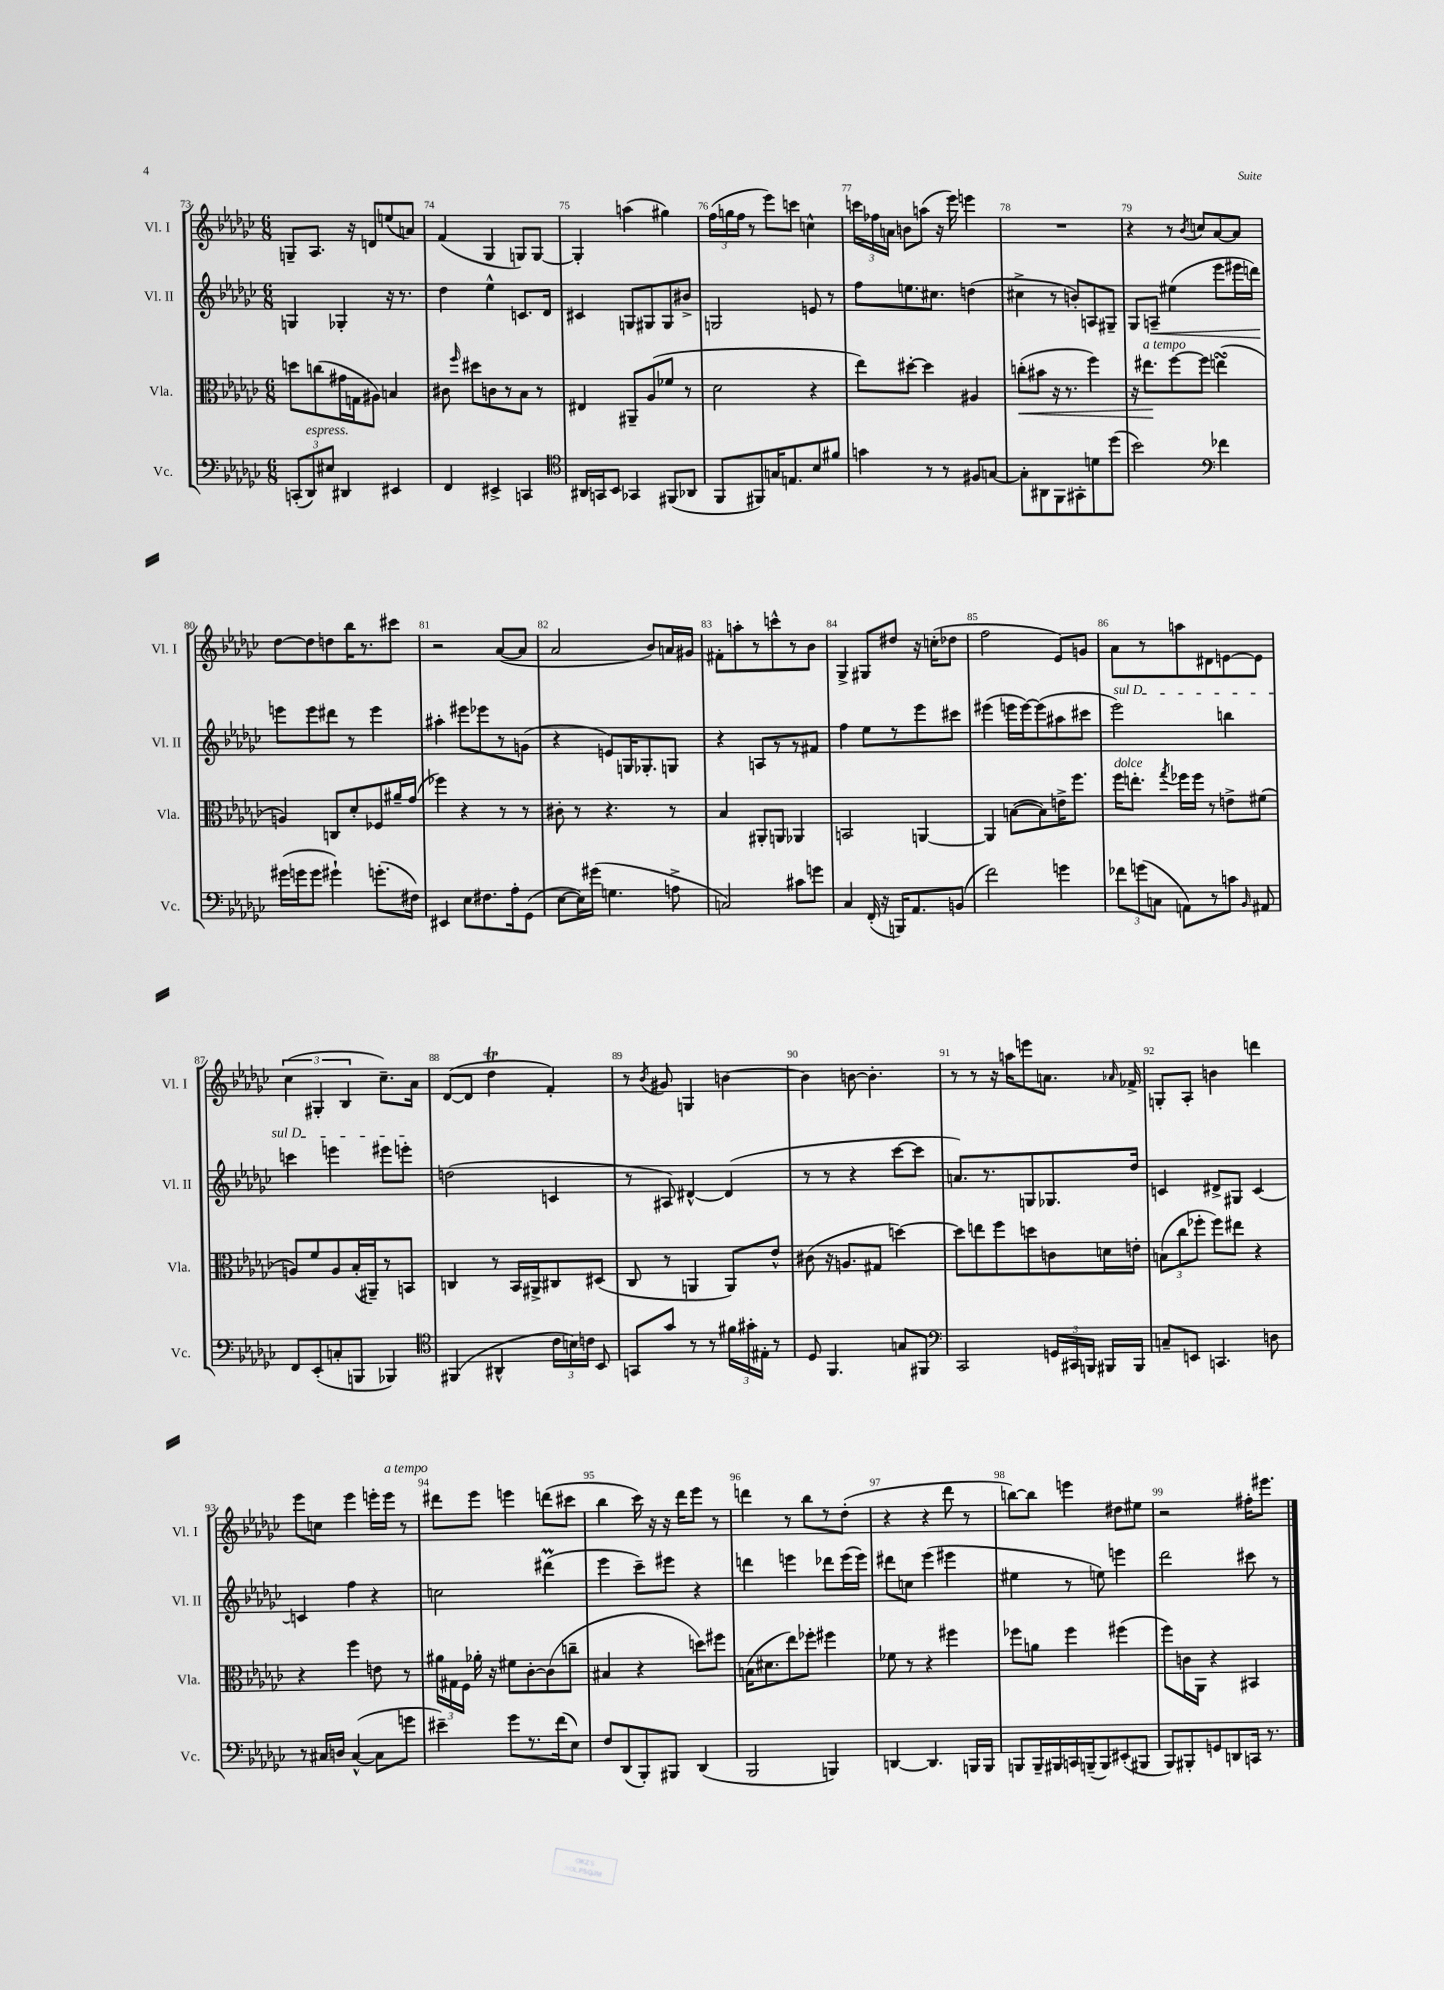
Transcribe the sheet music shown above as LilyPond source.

<<
\new StaffGroup <<
\new Staff = "s0" \with { instrumentName = "Vl. I" shortInstrumentName = "Vl. I" } {
    \clef treble \key ges \major \numericTimeSignature \time 6/8
    \autoBeamOff g8[-- aes8.] r16 d'8[ e''8( a'8]) |
    f'4( ges4 g8[) g8]~ |
    g4-. a''4( gis''4) |
    \tuplet 3/2 { f''16[( g''16 f''16] } r8 ees'''8[) c'''8] c''4-^ |
    \tuplet 3/2 { c'''16[ fes''16 a'16] } b'8[ a''8]( r16 ees'''16) e'''4 |
    R2. |
    r4 r8 \acciaccatura { bes'8 } c''8[ aes'8~ aes'8] |
    des''8[~ des''8 d''8 bes''16 r8. cis'''8] |
    r2 aes'8[~( aes'8] |
    aes'2 bes'8[) a'16 gis'16] |
    fis'8[-. a''8-. r8 c'''8-^ r8 bes'8] |
    ges4-> gis8[ dis''8] r16 c''16[-.( des''8] |
    f''2 ees'8[) g'8] |
    aes'8[ r8 a''8 dis'8 e'8~ e'8] |
    \tuplet 3/2 { ces''4( gis4-. bes4 } ces''8.[--) aes'16] |
    des'8[~( des'8] des''4\trill f'4-.) |
    r8 \acciaccatura { bes'8 } gis'8 g4 b'4~ |
    b'4 b'8~ b'4.-. |
    r8 r8 r16 a''16[ e'''8 a'8.] \grace { aes'16 } fes'16-> |
    g8[-. aes8]-. b'4 d'''4 |
    ees'''8[ c''8] ees'''4 e'''16[-. e'''16]^\markup { \italic "a tempo" } r8 |
    dis'''8[ ees'''8] e'''4 d'''8[( cis'''8] |
    bes''4 ces'''16) r16 r16 des'''16[ ees'''8] r8 |
    d'''4 r8 bes''8[ r8 des''8]-.( |
    r4 r4 des'''8 r8 |
    b''8[~) b''8] e'''4 dis''8[ eis''8] |
    r2 fis''16[-. eis'''8.] \bar "|." |
}
\new Staff = "s1" \with { instrumentName = "Vl. II" shortInstrumentName = "Vl. II" } {
    \clef treble \key ges \major \numericTimeSignature \time 6/8
    \autoBeamOff g4 ges4-. r16 r8. |
    des''4 ees''4-^ c'8.[ des'16] |
    cis'4 g8[ gis8 gis8 bis'8]-> |
    g2 e'8 r8 |
    f''8[ e''8. cis''8.] d''4( |
    cis''4-> r8 b'8[-.) a8 gis8]-- |
    ges8[ a8]--\< eis''4( ees'''8[ eis'''16 d'''16]\!) |
    e'''8[ e'''8 dis'''8] r8 e'''4 |
    ais''4-. eis'''8[ ees'''8 r8 g'8]( |
    r4 e'8[) g16 ges8.-. g8] |
    r4 a8[ r8 r8 fis'8] |
    f''4 ees''8[ r8 ees'''8 cis'''8] |
    eis'''4( e'''16[ e'''16~) e'''8( ais''8 cis'''8] |
    \once \override TextSpanner.bound-details.left.text = \markup { \italic "sul D" } ees'''2\startTextSpan) b''4 |
    c'''4 e'''4 eis'''8[ e'''8]-.\stopTextSpan |
    d''2( c'4 |
    r8 ais8) dis'4~-^ dis'4( |
    r8 r8 r4 ces'''8[~ ces'''8] |
    a'8.[) r8. g8 ges8. des''16] |
    c'4 dis'8[-> gis8] c'4~ |
    c'4 f''4 r4 |
    c''2 dis'''4\prall( |
    ees'''4 ces'''8[--) eis'''8] r4 |
    d'''4 e'''4 des'''8[ e'''16( e'''16]) |
    dis'''8[ c''8] ees'''4( eis'''4 |
    eis''4 r8 e''8) e'''4 |
    des'''2 cis'''8 r8 \bar "|." |
}
\new Staff = "s2" \with { instrumentName = "Vla." shortInstrumentName = "Vla." } {
    \clef alto \key ges \major \numericTimeSignature \time 6/8
    \autoBeamOff d''8[ c''8( gis'16 g16 ais8]) b4 |
    cis'8 \grace { f''16 } dis''8[ c'8 r8 bes8] r8 |
    eis4 ais,8[-- aes8( fes'8] r8 |
    des'2 r4 |
    ees''8[) dis''8]~-. dis''4 ais4 |
    c''8[-.\<( bis'8] r16 r8. f''4) |
    r16 eis''8.[\!^\markup { \italic "a tempo" } f''8~ f''8] e''4\turn( |
    a4) c8[ des'8-. fes8 ais'16-- ges'16]( |
    fes''4) r4 r8 r8 |
    cis'8-. r8 r4. r8 |
    bes4 ais,8[-. a,8] aes,4 |
    b,2 a,4~ |
    a,4 b8[~( b8) e'16-> f''8.] |
    f''16[^\markup { \italic "dolce" } e''8.]-. \acciaccatura { ges''8 } fes''16[ fes''16] r8 e'8[-> fis'8]( |
    a8[) f'8 a8 bes16-.( ais,16--) r8 b,8] |
    c4 r8 bes,16[ ais,16-> cis8 dis8]( |
    ces8 r8 a,4 a,8[) ees'8]-^ |
    cis'8( r16 a8.[ gis8] d''4~) |
    d''8[ e''8 f''8 d''8 c'8 d'16 e'16]-. |
    \tuplet 3/2 { b8[( ces''8 fes''8]-. } fes''8[) eis''8] r4 |
    r4 f''4 e'8 r8 |
    \tuplet 3/2 { ais'16[ gis16 f16] } aes'16-. r16 fis'8[ ces'8~-. ces'8( c''8]-- |
    bis4 r4 d''8[) fis''8] |
    b16[( dis'8. ees''8) fes''8]-. fis''4 |
    fes'8 r8 r4 fis''4 |
    fes''8[ a'8] fes''4 fis''4( |
    f''8[) c'16 aes,16] r4 bis,4 \bar "|." |
}
\new Staff = "s3" \with { instrumentName = "Vc." shortInstrumentName = "Vc." } {
    \clef bass \key ges \major \numericTimeSignature \time 6/8
    \autoBeamOff \tuplet 3/2 { c,8[-.( des,8^\markup { \italic "espress." }) eis8] } dis,4 eis,4 |
    f,4 eis,4-> c,4 |
    \clef tenor ais,16[ g,16 bes,8] ges,4 fis,8[( aes,8] |
    f,8[ fis,8) g16 e8. bes8 fis'8] |
    g'4 r8 r8 fis8[ g8]~ |
    g8[-. ais,8 f,8 gis,8-. d'8 des''8]( |
    bes'2) \clef bass fes'4 |
    gis'16[( g'16 g'8] gis'4-!) g'8.[-.( fis16]) |
    eis,4 ees8[ fis8. aes16-. ges,8]( |
    ees8[~ ees16) gis'16]( g4. a8-> |
    c2) cis'8[ g'8] |
    ces4 f,16-.( r16 b,,16[) aes,8. b,8]( |
    f'2) g'4 |
    \tuplet 3/2 { fes'8[ g'8( c8] } a,8[) r8 c'8] \grace { bes,16 } ais,8 |
    f,8[ ees,8-.( c8-. b,,8] bes,,4) |
    \clef tenor fis,4( ais,4-^ \tuplet 3/2 { ces'16[ b16) c'16] } bes,8 |
    g,8[ ges'8] r8 r8 \tuplet 3/2 { fis'16[ gis'16-. eis16]-. } r8 |
    des8 f,4. g8[ fis,8] |
    \clef bass ces,2 \tuplet 3/2 { g,16[ cis,16 b,,16] } bis,,16[ bis,,16] |
    c8[-- e,8] c,4. d8 |
    r8 cis16[ d16] cis4~-^( cis8[ g'8] |
    eis'4--) ges'8[ r8. f'16( ees8]) |
    f8[ des,8( bes,,8-.) bis,,8] des,4( |
    bes,,2 b,,4) |
    d,4~ d,4. b,,16[ b,,16] |
    b,,8[ b,,16-- bis,,16 c,16 b,,16--( b,,8) eis,8-.( bis,,8] |
    bes,,8[) bis,,8-. g,8 d,8 c,16] r8. \bar "|." |
}
>>
>>
\layout { \context { \Score currentBarNumber = #73 \override BarNumber.break-visibility = ##(#f #t #t) barNumberVisibility = #all-bar-numbers-visible } }
